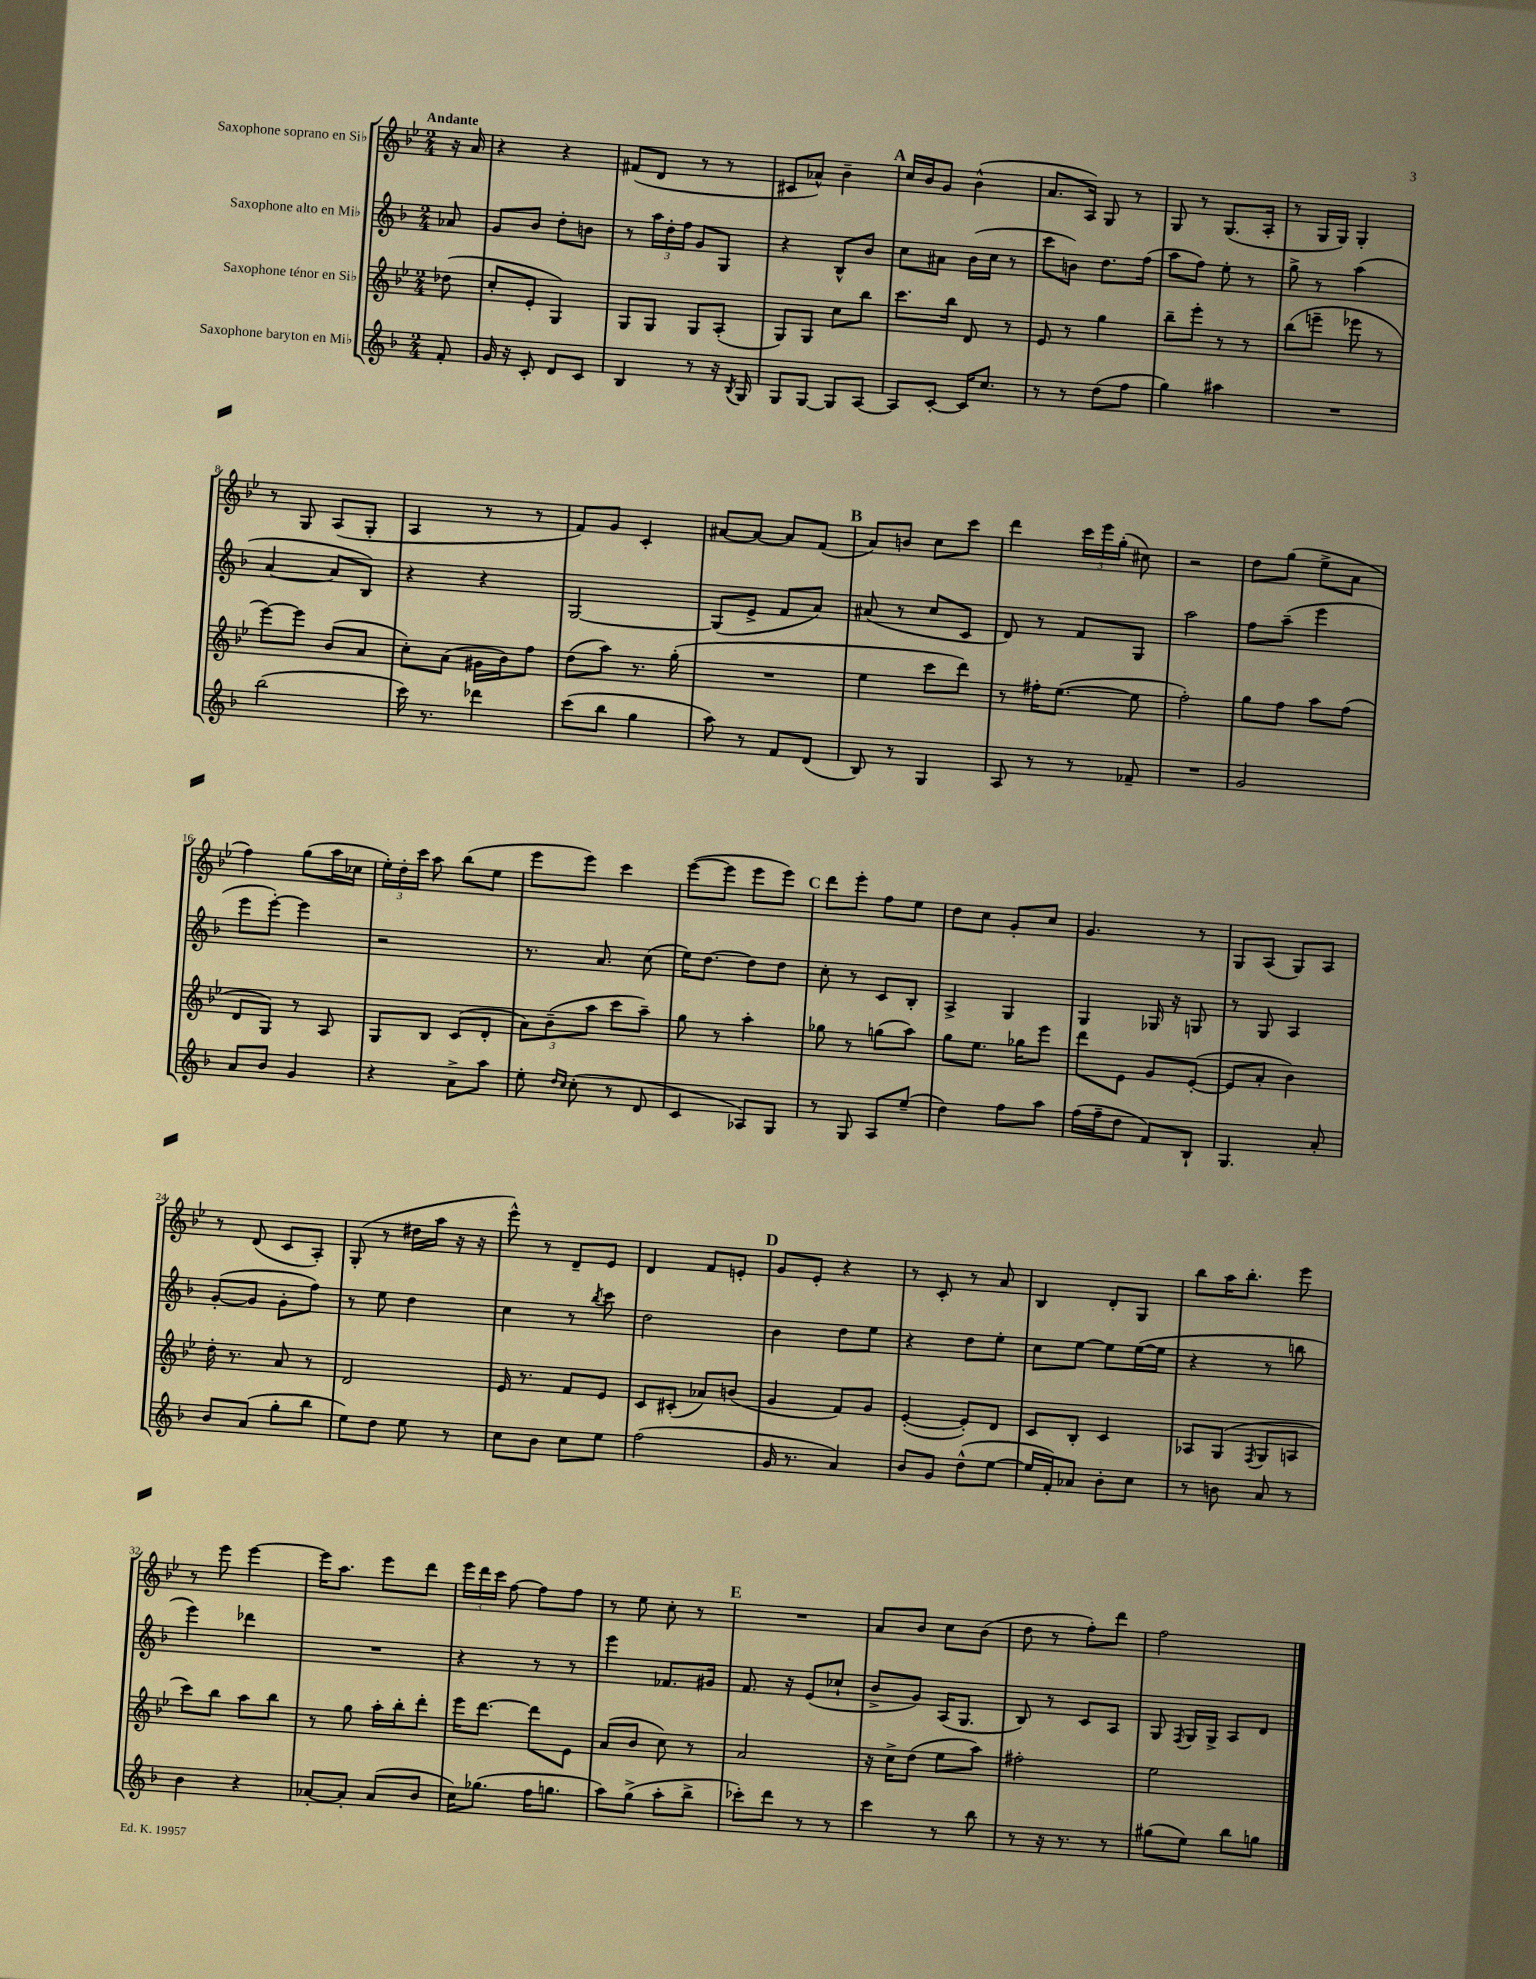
<<
\new StaffGroup <<
\new Staff = "s0" \with { instrumentName = "Saxophone soprano en Sib" } {
    \clef treble \key bes \major \numericTimeSignature \time 2/4 \partial 8 \tempo "Andante"
    \autoBeamOff r16 a'16 |
    r4 r4 |
    fis'8[( d'8] r8 r8 |
    cis'8[ aes'8]-^) bes'4-- |
    \mark \markup { \bold "A" } c''16[ bes'16 g'8] bes'4-^( |
    a'8.[ a16]) g8 r8 |
    g8 r8 g8.[( a16]-. |
    r8 g16[ g16]) g4-. |
    r8 g8 a8[( g8]-. |
    a4 r8 r8 |
    f'8[) g'8] c'4-. |
    ais'8[~ ais'8]~ ais'8[ f'8]( |
    \mark \markup { \bold "B" } a'8[) b'8] c''8[ c'''8] |
    d'''4 \tuplet 3/2 { c'''16[ ees'''16 g''16]-.( } cis''8) |
    r2 |
    d''8[ g''8]( ees''8[-> a'8] |
    f''4) g''8[( a''16 ces''16] |
    \tuplet 3/2 { ees''16[-.) d''16-. c'''16] } a''8 bes''8[( ees''8] |
    ees'''8[ ees'''8]) c'''4 |
    ees'''8[~( ees'''8] ees'''8[ ees'''8]) |
    \mark \markup { \bold "C" } d'''8[ ees'''8]-. f''8[ ees''8] |
    d''8[ c''8] g'8[-. c''8] |
    g'4. r8 |
    g8[ a8]( g8[) a8] |
    r8 d'8( c'8[ a8]-.) |
    g8-.( r8 dis''16[ a''16] r16 r16 |
    ees'''8-^) r8 d'8[-- ees'8] |
    d'4 f'8[ e'8]-. |
    \mark \markup { \bold "D" } g'8[ ees'8]-. r4 |
    r8 c'8-. r8 a'8 |
    bes4 d'8[-. g8] |
    bes''8[ a''16 bes''8.]-. ees'''8 |
    r8 ees'''8 ees'''4~ |
    ees'''16[ a''8.] ees'''8[ d'''8] |
    \tuplet 3/2 { ees'''16[ d'''16 c'''16] } f''8~ f''8[ f''8] |
    r8 ees''8 c''8-. r8 |
    \mark \markup { \bold "E" } R2 |
    a'8[ bes'8] c''8[ bes'8]( |
    d''8 r8 f''8[-.) d'''8] |
    f''2 \bar "|." |
}
\new Staff = "s1" \with { instrumentName = "Saxophone alto en Mib" } {
    \clef treble \key f \major \numericTimeSignature \time 2/4 \partial 8
    \autoBeamOff aes'8 |
    g'8[ bes'8] d''8[-. b'8] |
    r8 \tuplet 3/2 { a''16[ d''16-. f''16] } g'8[ g8] |
    r4 bes8[-^ bes'8] |
    \mark \markup { \bold "A" } c''8[ ais'8] bes'16[( c''16] r8 |
    c'''8[ b'8]) d''8.[ f''16]( |
    a''8[ f''8]) e''8-. r8 |
    g''8-> r8 a''4( |
    a'4~ a'8[ bes8]) |
    r4 r4 |
    g2~ |
    g8[( e'8]-> f'8[ a'8]) |
    \mark \markup { \bold "B" } ais'8( r8 c''8[ c'8] |
    d'8) r8 f'8[ g8] |
    a''2 |
    f''8[ a''8]--( e'''4 |
    e'''8[ e'''8]~-.) e'''4 |
    r2 |
    r8. a'8. c''8( |
    e''16[) d''8.]~ d''8[ d''8] |
    \mark \markup { \bold "C" } c''8-. r8 c'8[ bes8]-. |
    a4-> g4 |
    g4 ges16 r16 g8 |
    r8 g8 a4 |
    g'8[~-.( g'8] g'8[-. f''8]) |
    r8 e''8 d''4 |
    c''4 r8 \acciaccatura { bes''8 } c'''8 |
    d''2 |
    \mark \markup { \bold "D" } bes'4 d''8[ e''8] |
    r4 d''8[ e''8]-. |
    c''8[ e''8]~ e''8[ e''16~( e''16] |
    r4 r8 b''8 |
    e'''4) des'''4 |
    R2 |
    r4 r8 r8 |
    e'''4 fes'8.[ gis'16] |
    \mark \markup { \bold "E" } f'8. r16 e'8[( ces''8]-! |
    bes'8[-> g'8]) a16[( g8.] |
    bes8) r8 c'8[ a8] |
    g8 \acciaccatura { f8 } g16[ g16]-> a8[ d'8] \bar "|." |
}
\new Staff = "s2" \with { instrumentName = "Saxophone ténor en Sib" } {
    \clef treble \key bes \major \numericTimeSignature \time 2/4 \partial 8
    \autoBeamOff des''8( |
    c''8[-. ees'8]-. g4) |
    g8[ g8] g8[ a8]-.( |
    g8[) g8] c''8[ bes''8] |
    \mark \markup { \bold "A" } c'''8.[ bes''16] d'8 r8 |
    ees'8 r8 g''4 |
    bes''8[-- ees'''8]-. r8 r8 |
    bes''8[( e'''8]-- ees'''8 r8 |
    ees'''8[~) ees'''8] bes'8[( a'8] |
    c''8[-.) a'8]( gis'16[ bes'16) f''8] |
    d''8[( a''8]) r8. g''16-.( |
    R2 |
    \mark \markup { \bold "B" } ees''4 c'''8[ d'''8]) |
    r8 fis''16[-. ees''8.]~( ees''8 |
    f''2-.) |
    g''8[ f''8] a''8[ f''8]( |
    d'8[ g8]) r8 a8 |
    g8[ bes8] c'8[( d'8]-. |
    \tuplet 3/2 { a'8[) bes'8--( a''8] } c'''8[ a''8]--) |
    g''8 r8 a''4-. |
    \mark \markup { \bold "C" } ges''8 r8 g''8[( a''8]) |
    g''8[ ees''8.] ges''16[ ees'''8] |
    d'''8[ ees'8] g'8[ ees'8]~-.( |
    ees'8[ a'8]-. bes'4) |
    d''16-. r8. a'8 r8 |
    d'2 |
    ees'16 r8. f'8[ ees'8] |
    c'8[ cis'8]-.( aes'8[) b'8]( |
    \mark \markup { \bold "D" } g'4 f'8[) g'8] |
    ees'4~-.( ees'8[-.) d'8] |
    c'8[ bes8]-. c'4 |
    aes8[ g8]( \acciaccatura { f8 } g8[ a8] |
    c'''8[) bes''8] a''8[ bes''8] |
    r8 g''8 a''16[-. bes''16-. d'''8]-. |
    ees'''16[ d'''8.]~ d'''8[ ees'8] |
    a'8[( bes'8] c''8) r8 |
    \mark \markup { \bold "E" } a'2 |
    r16 c''16[-> d''8]( ees''8[ a''8]) |
    fis''2-. |
    ees''2 \bar "|." |
}
\new Staff = "s3" \with { instrumentName = "Saxophone baryton en Mib" } {
    \clef treble \key f \major \numericTimeSignature \time 2/4 \partial 8
    \autoBeamOff f'8-. |
    g'16 r16 c'8-. d'8[ c'8] |
    bes4 r8 r16 \acciaccatura { bes8 } g16 |
    g8[ g8]~ g8[ a8]~ |
    \mark \markup { \bold "A" } a8[ c'8]~-. c'16[ c''8.] |
    r8 r8 d''8[( f''8] |
    g''4) ais''4 |
    R2 |
    bes''2( |
    c'''16) r8. des'''4 |
    c'''8[( bes''8] g''4 |
    a''8) r8 f'8[ d'8]( |
    \mark \markup { \bold "B" } bes8) r8 g4 |
    a8 r8 r8 fes'8-- |
    R2 |
    g'2 |
    a'8[ bes'8] g'4 |
    r4 a'8[-> a''8] |
    e''8-. \grace { d''16[ c''16] } c''8-.( r8 d'8 |
    c'4 aes8[) g8] |
    \mark \markup { \bold "C" } r8 g8 a8[ e''8]--( |
    d''4) f''8[ a''8] |
    f''16[( f''16-- d''8] f'8[) bes8]-! |
    g4. a'8-. |
    bes'8[ a'8]( g''8[-. bes''8] |
    e''8[) d''8] e''8 r8 |
    c''8[ bes'8] c''8[ e''8] |
    f''2( |
    \mark \markup { \bold "D" } g'16 r8. a'4) |
    bes'8[ g'8] d''8[-^( e''8]~ |
    e''16[ f'16-.) aes'8] bes'8[-. c''8] |
    r8 b'8 a'8 r8 |
    bes'4 r4 |
    aes'8[~-. aes'8]-. aes'8[( bes'8] |
    c''16[) ges''8.]( f''16[ g''8.] |
    a''8[) g''8]->( a''8[-. bes''8]-> |
    \mark \markup { \bold "E" } ces'''8[-.) d'''8] r8 r8 |
    c'''4 r8 bes''8 |
    r8 r16 r8. r8 |
    gis''8[( e''8]) bes''8[ g''8] \bar "|." |
}
>>
>>
